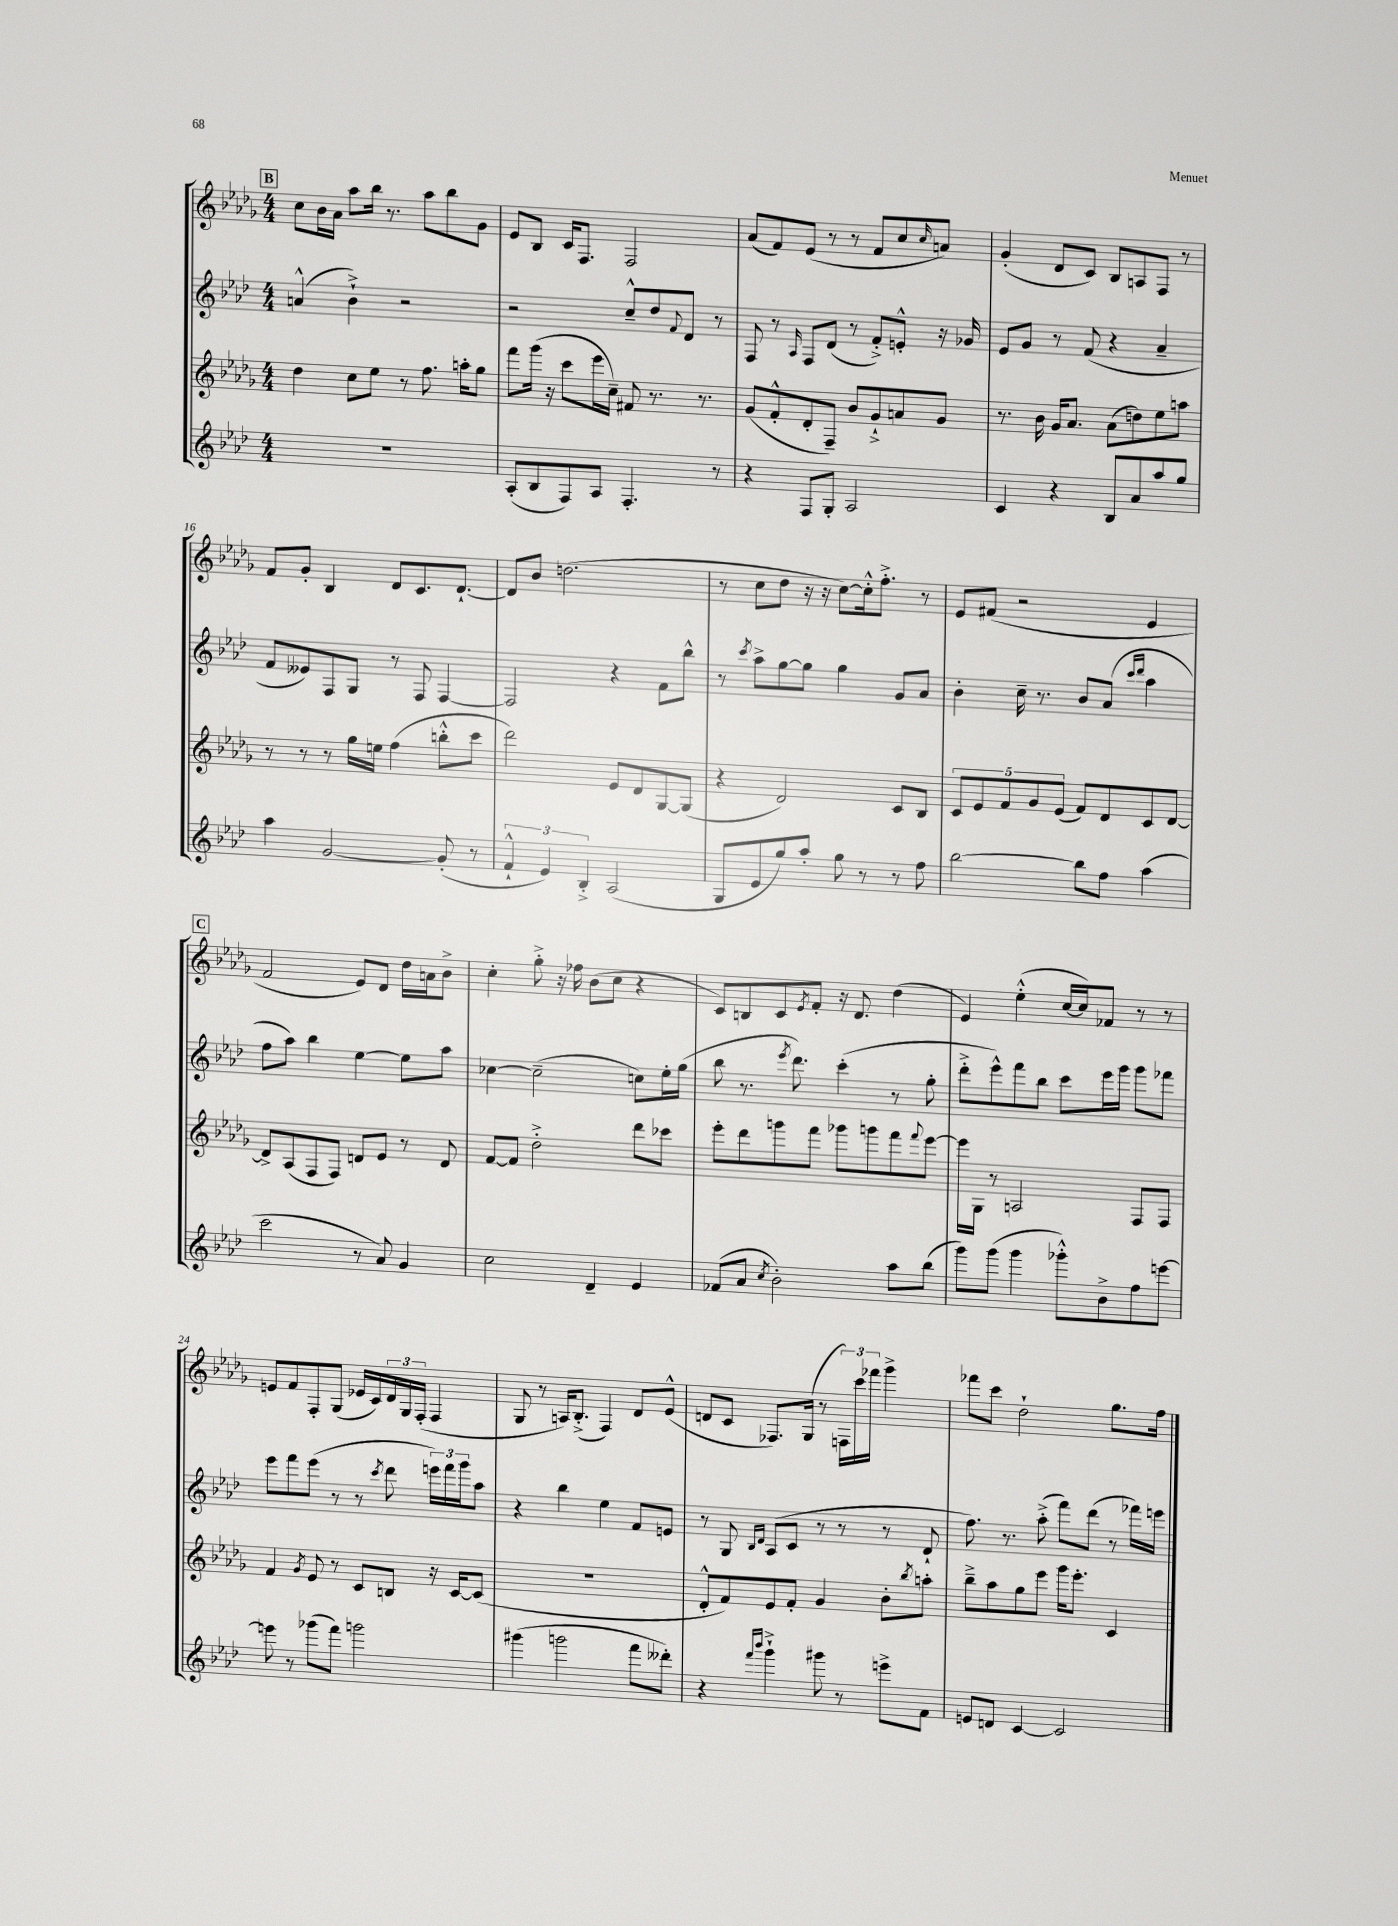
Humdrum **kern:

**kern	**kern	**kern	**kern
*staff4	*staff3	*staff2	*staff1
*clefG2	*clefG2	*clefG2	*clefG2
*k[b-e-a-d-]	*k[b-e-a-d-g-]	*k[b-e-a-d-]	*k[b-e-a-d-g-]
*M4/4	*M4/4	*M4/4	*M4/4
1r	4dd-	(4a^^	8cc
.	.	.	16b-
.	.	.	16a-
.	8cc	4b-`^)	8aa-
.	8ee-	.	16bb-
.	.	.	8.r
.	8r	2r	.
.	8.ff	.	8aa-
.	.	.	8bb-
.	16aa'	.	.
.	8gg-	.	8g-
=	=	=	=
(8A-'	8fff	2r	8e-
8B-	(16ggg-	.	8B-
.	16r	.	.
8F)	8ccc	.	16c
.	.	.	8.F
8A-	16eee-	.	.
.	16cc~)	.	.
4.F'	8f#	8cc~^^	2F
.	8.r	8dd-	.
.	.	8qqf	.
.	.	8d-	.
.	8.r	.	.
8r	.	8r	.
=	=	=	=
4r	(8g-	8F	(8a-
.	8f'^^	8r	8f)
.	.	16qqA-	.
8F	8d-'	8F	(8e-
8G'	8F~)	(8d-	8r
2A-	8b-	8r	8r
.	8g-`^	8f'^)	8f
.	8a	8e'^^	8cc
.	.	.	16qqcc
.	8g-	16r	8a)
.	.	16g-	.
=	=	=	=
4c	8.r	8e-	(4g-'
.	.	8g	.
.	16b-	.	.
4r	16g-	8r	8d-
.	8.a-	.	.
.	.	(8f	8c)
8B-	(8a-	4r	8B-
8a-	8dd)	.	8A
8aa-	8ee-	4a-~	8F
8gg	8aa	.	8r
=	=	=	=
4aa-	8r	8f	8f
.	8r	8e--)	8g-'
[2g	8r	8F	4B-
.	16gg-	8G	.
.	16ee	.	.
.	(4ff	8r	8d-
.	.	8F	8.c
(8g']	8bb'^^	[4F	.
.	.	.	[8.d-`
8r	8ccc	.	.
=	=	=	=
6f`^^	2ddd-)	2F]	8d-]
.	.	.	8b-
6e-)	.	.	.
.	.	.	(2.dd
6B-'^	.	.	.
(2A-	8e-	4r	.
.	8d-	.	.
.	[8G-	8f	.
.	(8G-]	8bb-^^	.
=	=	=	=
8G	4r	8r	8r
.	.	8qccc	.
8e-	.	8aa-^	8cc
8gg)	2d-)	[8gg	8dd-
8aa-'	.	8gg]	16r
.	.	.	16r
8gg	.	4gg	[8cc)
8r	.	.	16cc'^^]
.	.	.	8.ff'^
8r	8c	8g	.
8ff	8B-	8a-	8r
=	=	=	=
[2bb-	10c	4b-'	8e-
.	10e-	.	.
.	.	.	(8f#
.	10f	.	.
.	.	16cc~	2r
.	10g-	.	.
.	.	8.r	.
.	(10e-	.	.
8bb-]	8f)	8b-	.
8ff	8d-	(8a-	.
.	.	16qqccc	.
.	.	16qqddd-	.
(4aa-	8c	4aa-	4e-
.	[8d-	.	.
=	=	=	=
2ccc	8d-^]	8ff	2f
.	(8A-	8aa-)	.
.	8F	4bb-	.
.	8F)	.	.
8r	8d	[4ee-	8e-)
8a-)	8e-	.	8d-
4g	8r	8ee-]	16dd-
.	.	.	16a
.	8d	8aa-	8b-^
=	=	=	=
2cc	[8f	[4cc-	4cc'
.	8f]	.	.
.	2dd-'^	(2cc-~]	8gg-'^
.	.	.	16r
.	.	.	16ff-
4d-~	.	.	(8b-
.	.	.	8cc
4e-	8ddd-	8cc)	4r
.	8ccc-	16ee-'	.
.	.	(16gg	.
=	=	=	=
(8f-	8eee-'	8bb-	8c)
8a-	8ddd-	8.r	8B
8qcc	.	.	.
2b-')	8ggg	.	8c
.	.	8qeee-	.
.	.	8.ddd-)	.
.	.	.	8qe-
.	8fff	.	8f'
.	8ggg-	(4ccc'	16r
.	.	.	8.d-
.	8ggg	.	.
8aa-	8fff	8r	(4dd-
.	8qqfff	.	.
(8bb-	[8eee-	8gg'	.
=	=	=	=
8ggg)	16eee-]	8ddd-'^	4e-)
.	16G-	.	.
(8ggg	8r	8eee-^^)	.
4ggg	2A	8fff	(4ee-'^^
.	.	8bb-	.
8ggg-'^^)	.	8ccc	[16cc
.	.	.	16cc])
8b-^	.	16eee-	8f-
.	.	16ggg	.
8ff	8F	8ggg	8r
[8eee	8F	8fff-	8r
=	=	=	=
8eee]	4f	8eee-	8e
8r	.	8fff	8f
.	8qg-	.	.
(8ggg-	8e-	(8eee-	8F'
8fff)	8r	8r	(8G-
2ggg	8c	8r	16e-
.	.	.	16c)
.	.	8qccc	.
.	8B	8ddd-	24d-
.	.	.	24G-
.	.	.	(24F'
.	16r	24eee)	4F
.	.	24fff	.
.	[16c	.	.
.	.	24ggg	.
.	(8c]	8aa-	.
=	=	=	=
(4ggg#	1r	4r	8G-
.	.	.	8r
2ggg	.	4bb-	16A)
.	.	.	(8.B-'^
.	.	4ee-	4F)
8fff	.	8f	8d-
8ddd--')	.	8e	(8e-^^
=	=	=	=
4r	8d-'^^	8r	8d
.	8f)	8G	8c
16qqfff	.	16qqB-	.
16qqbbb-	.	16qqd-	.
4ggg`^	8e-	(8A-	8.F-)
.	8f'	8c	.
.	.	.	(16G-
8ggg#	4g-	8r	8r
8r	.	8r	24F)
.	.	.	24ccc
.	.	.	24fff-
8eee^	8b-'	8r	4ggg-^
.	8qbb-	.	.
8f	8aa'	8d-`	.
=	=	=	=
8e	8bb-~^	8.ff)	8fff-
8d	8aa-	.	8ccc
.	.	8.r	.
[4c	8gg-	.	2dd-`
.	8eee-	(8aa-'^	.
2c]	16ggg-	8fff)	.
.	8.eee-'	.	.
.	.	(8ddd-	.
.	4c	8r	8.gg-
.	.	16fff-)	.
.	.	16eee	16ff
==	==	==	==
*-	*-	*-	*-
